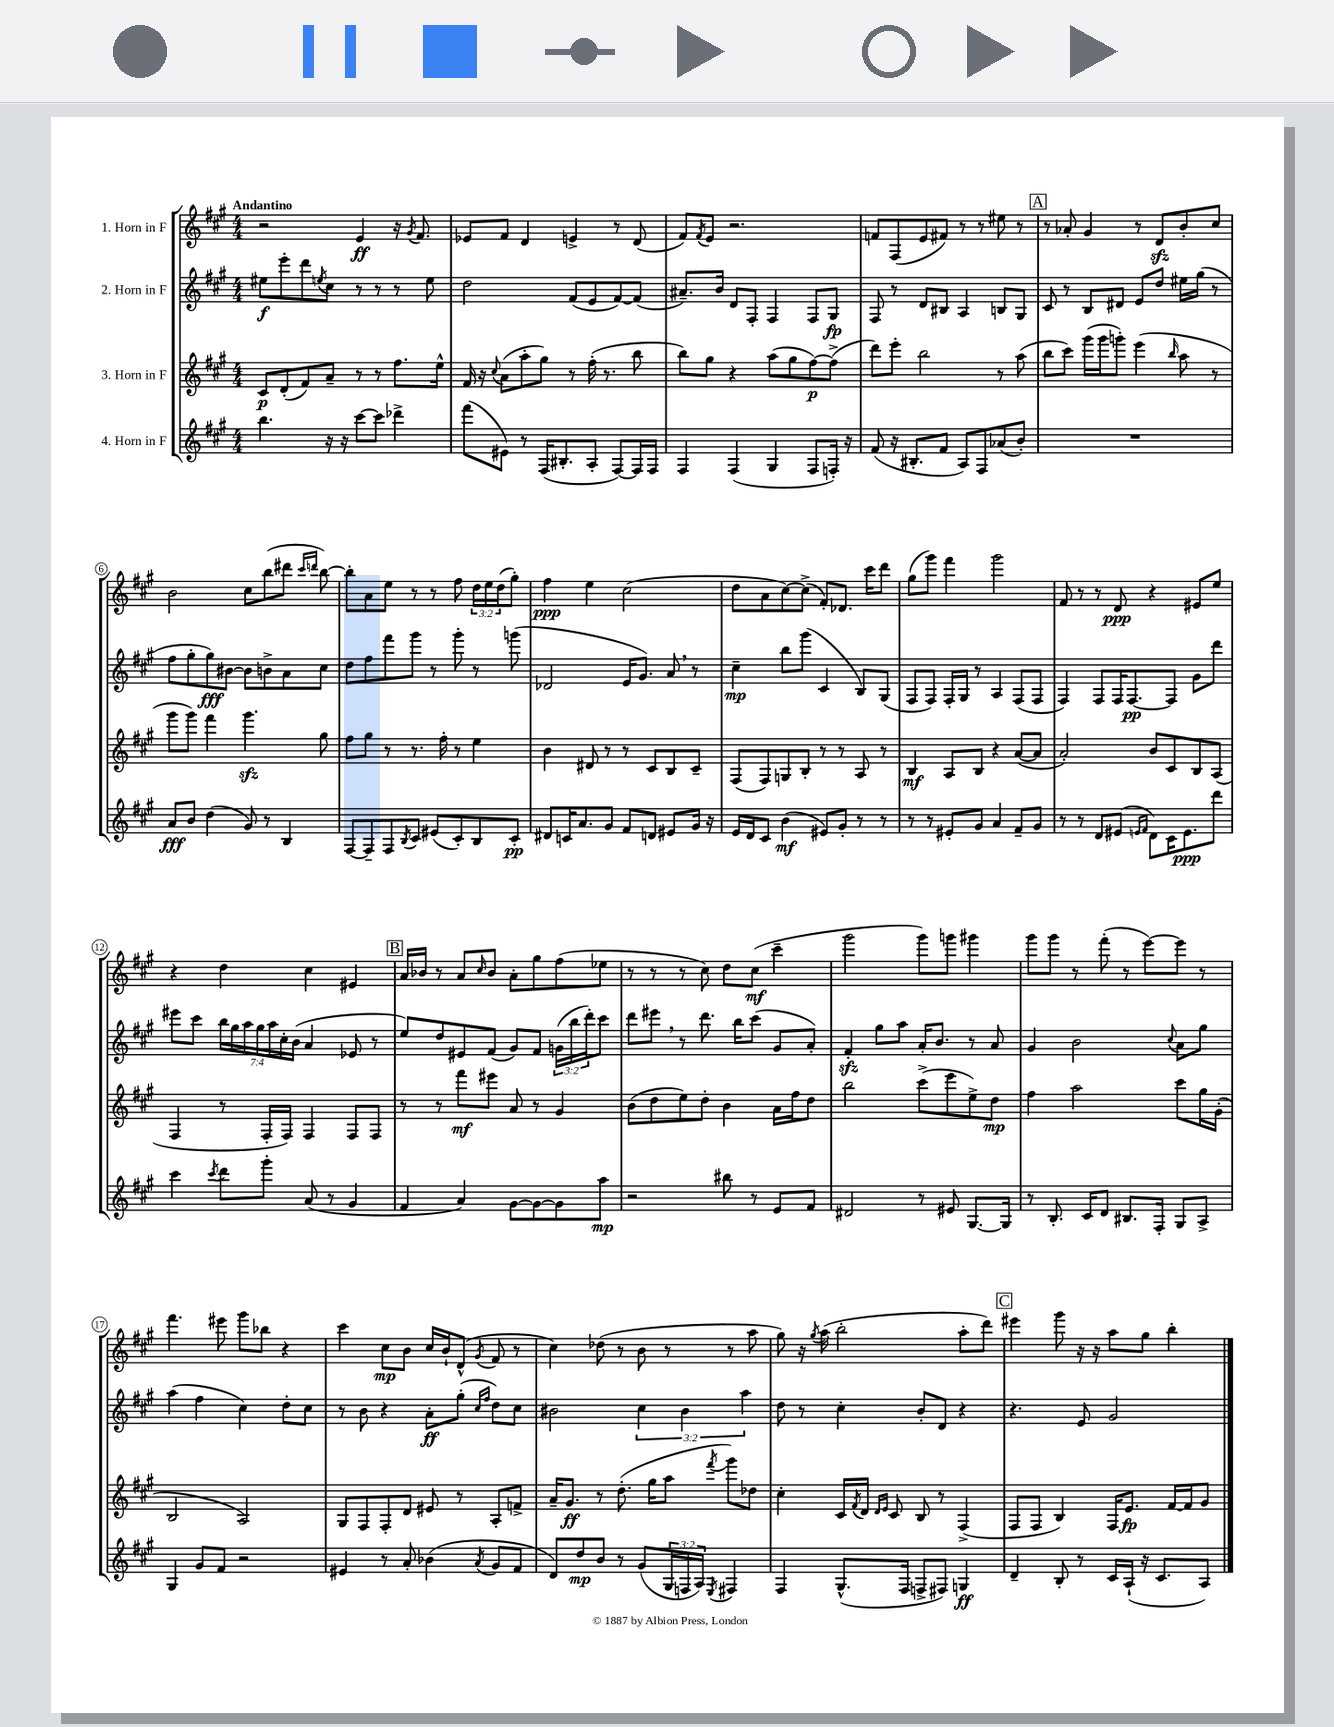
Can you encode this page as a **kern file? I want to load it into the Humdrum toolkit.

**kern	**dynam	**kern	**dynam	**kern	**dynam	**kern	**dynam
*part4	*part4	*part3	*part3	*part2	*part2	*part1	*part1
*staff4	*staff4	*staff3	*staff3	*staff2	*staff2	*staff1	*staff1
*I"4. Horn in F	*	*I"3. Horn in F	*	*I"2. Horn in F	*	*I"1. Horn in F	*
*clefG2	*	*clefG2	*	*clefG2	*	*clefG2	*
*k[f#c#g#]	*	*k[f#c#g#]	*	*k[f#c#g#]	*	*k[f#c#g#]	*
*M4/4	*	*M4/4	*	*M4/4	*	*M4/4	*
=1	=1	=1	=1	=1	=1	=1	=1
!	!	!	!	!	!	!LO:TX:a:B:t=Andantino	!
4.bb\	.	8c#/L	p	8ee#X\L	f	2r	.
.	.	(8d'/	.	8eee'\	.	.	.
.	.	8f#/)	.	8ddd\	.	.	.
.	.	.	.	8qeen/	.	.	.
16r	.	8a~/J	.	8cc#\J	.	.	.
16r	.	.	.	.	.	.	.
[8ccc#\L	.	8r	.	8r	.	4e/	ff
8ccc#\J]	.	8r	.	8r	.	.	.
4ddd-X^\	.	8.ff#\L	.	8r	.	16r	.
.	.	.	.	.	.	8qg#/	.
.	.	.	.	.	.	8.f#/	.
.	.	.	.	8ee\	.	.	.
.	.	16ee^^\Jk	.	.	.	.	.
=2	=2	=2	=2	=2	=2	=2	=2
(8fff#\L	.	16f#/	.	2dd\	.	8e-X/L	.
.	.	16r	.	.	.	.	.
.	.	8qqcc#/	.	.	.	.	.
8e#X\J)	.	(8a\L	.	.	.	8f#/J	.
8r	.	8aa'\	.	.	.	4d/	.
(16F#/KL	.	8gg#\J)	.	.	.	.	.
8.B#X'/	.	.	.	.	.	.	.
.	.	8r	.	(8f#/L	.	4en^/	.
8A'/J	.	(16ff#'\	.	8e/	.	.	.
.	.	8.r	.	.	.	.	.
[8F#/L)	.	.	.	[8f#/)	.	8r	.
16F#/L]	.	8bb\	.	(8f#/J]	.	(8d/	.
16F#/JJ	.	.	.	.	.	.	.
=3	=3	=3	=3	=3	=3	=3	=3
4F#/	.	8bb\L)	.	8.a#X~/L)	.	8f#/L)	.
.	.	.	.	.	.	8qf#/	.
.	.	8gg#\J	.	.	.	8e/J	.
.	.	.	.	16b/Jk	.	.	.
(4F#/	.	4r	.	8d/L	.	2.r	.
.	.	.	.	8F#'/J	.	.	.
4G#/	.	(8aa\L	.	4F#/	.	.	.
.	.	8gg#\	.	.	.	.	.
8F#/L	.	[8ff#\)	p	8F#/L	.	.	.
16Fn'/Jk)	.	(8ff#^\J]	.	8G#/J	fp	.	.
16r	.	.	.	.	.	.	.
=4	=4	=4	=4	=4	=4	=4	=4
(8f#/	.	8ddd\L)	.	8F#/	.	8fn/L	.
16r	.	8eee'\J	.	8r	.	(8F#/	.
8.B#X'/L	.	.	.	.	.	.	.
.	.	2bb\	.	8d/L	.	8e/	.
8f#/J	.	.	.	8B#X/J	.	8f#X/J)	.
8A/L)	.	.	.	4A/	.	8r	.
8F#/	.	.	.	.	.	8r	.
(8a-X/	.	8r	.	8Bn/L	.	8ee#X\	.
8b'/J)	.	(8aa\	.	8G#/J	.	8r	.
!!LO:REH:place=s1:t=A
=5	=5	=5	=5	=5	=5	=5	=5
1r	.	8bb\L	.	8c#/	.	8r	.
.	.	8ccc#\J)	.	8r	.	8a-X'/	.
.	.	(16ggg#\LL	.	8B/L	.	4g#/	.
.	.	16ggg#\J	.	.	.	.	.
.	.	8gggn'\J)	.	8d#X/J	.	.	.
.	.	(4eee\	.	8e/L	.	8r	.
.	.	.	.	8dd/J	.	8dzz/L	.
.	.	16qqbb/	.	.	.	.	.
.	.	8aa\	.	16ee#X\LL	.	8b'/	.
.	.	.	.	(16gg#\JJ	.	.	.
.	.	8r	.	8r	.	8cc#/J	.
!!LO:LB:g=z
=6	=6	=6	=6	=6	=6	=6	=6
8a/L	fff	8ggg#\L	.	8ff#\L	.	2b\	.
8b/J	.	8ggg#\J)	.	8gg#'\	.	.	.
(4dd\	.	4fff#\	.	8gg#\)	fff	.	.
.	.	.	.	[8b#X\J	.	.	.
8g#/)	.	4.ggg#zz\	.	8b#\L]	.	8cc#\L	.
8r	.	.	.	8bn^\	.	(8bb\	.
4B/	.	.	.	8a\	.	8ddd#X\J	.
.	.	.	.	.	.	16qqccc#/LL	.
.	.	.	.	.	.	16qqdddn/JJ	.
.	.	8gg#\	.	8cc#\J	.	[8bb\)	.
=7	=7	=7	=7	=7	=7	=7	=7
[8F#/L	.	8ff#\L	.	8dd\L	.	8bb'\L]	.
8F#~/]	.	8gg#\J	.	8ff#\	.	8a\	.
8F#/	.	8r	.	8fff#\	.	8ee\J	.
8qB/	.	.	.	.	.	.	.
8c#/J	.	8.r	.	8ggg#\J	.	8r	.
(8e#X/L	.	.	.	8r	.	8r	.
.	.	16ff#'\	.	.	.	.	.
8c#'/)	.	8r	.	8ggg#'\	.	8ff#\	.
8B/	.	4ee\	.	8r	.	24dd\LL	.
.	.	.	.	.	.	24ee\	.
.	.	.	.	.	.	(24dd\J	.
8c#'/J	pp	.	.	(8gggn\	.	8gg#'\J)	.
=8	=8	=8	=8	=8	=8	=8	=8
8d#X/L	.	4b\	.	2d-X/	.	4ff#\	ppp
16cn/K	.	.	.	.	.	.	.
8.a/	.	.	.	.	.	.	.
.	.	8d#X/	.	.	.	4ee\	.
8g#/J	.	8r	.	.	.	.	.
8f#/L	.	8r	.	16e/KL	.	(2cc#\	.
.	.	.	.	8.g#/J)	.	.	.
8dn/J	.	8c#/L	.	.	.	.	.
8e#X/L	.	8B/	.	8a,/	.	.	.
16g#/Jk	.	8c#~/J	.	8r	.	.	.
16r	.	.	.	.	.	.	.
=9	=9	=9	=9	=9	=9	=9	=9
16e/LL	.	(8F#/L	.	4cc#~\	mp	8dd\L	.
16d/J	.	.	.	.	.	.	.
8c#/J	.	8F#/)	.	.	.	8a\	.
(4b\	mf	8Gn/	.	8bb\L	.	[8cc#\)	.
.	.	8B'/J	.	(8ggg#\J	.	(8cc#^\J]	.
8e#X/L)	.	8r	.	4c#/	.	8f#'/L)	.
8g#'/J	.	8r	.	.	.	8.d-X/J	.
8r	.	8A/	.	8B/L)	.	.	.
.	.	.	.	.	.	16ccc#\KL	.
8r	.	8r	.	(8G#/J	.	8ddd\J	.
=10	=10	=10	=10	=10	=10	=10	=10
8r	.	4B/	mf	8F#/L	.	(8gg#\L	.
8r	.	.	.	8F#/J)	.	8ggg#\J)	.
8e#X'/L	.	8A/L	.	16F#'/LL	.	4fff#\	.
.	.	.	.	16G#/JJ	.	.	.
8g#/J	.	8B/J	.	8r	.	.	.
4a/	.	4r	.	4A/	.	2ggg#\	.
8f#~/L	.	([8a/L	.	(8F#/L	.	.	.
8g#/J	.	8a/J]	.	8F#/J	.	.	.
=11	=11	=11	=11	=11	=11	=11	=11
8r	.	2a'/)	.	4F#/)	.	8f#/	.
8r	.	.	.	.	.	8r	.
8d/L	.	.	.	8F#/L	.	8r	.
(8e#X/J	.	.	.	16F#/K	.	8d/	ppp
.	.	.	.	[8.F#/	pp	.	.
16qqen/LL	.	.	.	.	.	.	.
16qqf#/JJ	.	.	.	.	.	.	.
8d\L)	.	8b/L	.	.	.	4r	.
16c#\K	.	8c#/	.	8F#/J]	.	.	.
8.e\	ppp	.	.	.	.	.	.
.	.	8B/	.	8g#\L	.	8e#X/L	.
8ddd\J	.	(8A/J	.	8ddd\J	.	8ee/J	.
!!LO:LB:g=z
=12	=12	=12	=12	=12	=12	=12	=12
4ccc#\	.	4F#/	.	8eee#X\L	.	4r	.
.	.	.	.	8ccc#\J	.	.	.
8qccc#/	.	.	.	.	.	.	.
8ddd\L	.	8r	.	28bb\LL	.	4dd\	.
.	.	.	.	28gg#\	.	.	.
.	.	.	.	28aa\	.	.	.
.	.	.	.	28gg#\	.	.	.
8ggg#'\J	.	16F#'/LL	.	.	.	.	.
.	.	.	.	28aa\	.	.	.
.	.	.	.	28cc#'\	.	.	.
.	.	16F#/JJ)	.	.	.	.	.
.	.	.	.	(28b\JJ	.	.	.
(8a/	.	4F#/	.	4a/	.	4cc#\	.
8r	.	.	.	.	.	.	.
4g#/	.	8F#/L	.	8e-X/	.	4e#X/	.
.	.	8F#/J	.	8r	.	.	.
!!LO:REH:place=s1:t=B
=13	=13	=13	=13	=13	=13	=13	=13
4f#/	.	8r	.	8ee/L)	.	16a/LL	.
.	.	.	.	.	.	16b-X/JJ	.
.	.	8r	.	8dd/	.	8r	.
4a/)	.	8fff#\L	mf	8e#X/	.	8a/L	.
.	.	.	.	.	.	16qqcc#/	.
.	.	8eee#X\J	.	(8f#/J	.	8b-/J	.
[8g#\L	.	8a/	.	8g#/L)	.	8a'\L	.
8g#\_	.	8r	.	8f#/J	.	8gg#\	.
8g#\]	.	4g#/	.	(24gn\LL	.	(8ff#\	.
.	.	.	.	24bb\	.	.	.
.	.	.	.	24ddd'\J)	.	.	.
8aa\J	mp	.	.	8ccc#\J	.	8ee-X\J	.
=14	=14	=14	=14	=14	=14	=14	=14
2r	.	(8b\L	.	8ddd\L	.	8r	.
.	.	8dd\	.	8eee#X,\J	.	8r	.
.	.	8ee\)	.	8r	.	8r	.
.	.	8dd'\J	.	8.ddd\	.	8cc#\)	.
8bb#X\	.	4b\	.	.	.	8dd\L	.
.	.	.	.	16bb\KL	.	.	.
8r	.	.	.	(8ccc#\J	.	(8cc#\J	mf
8e/L	.	16a\LL	.	8g#/L	.	4ccc#~\	.
.	.	16ff#\J	.	.	.	.	.
8f#/J	.	8dd\J	.	8a'/J)	.	.	.
=15	=15	=15	=15	=15	=15	=15	=15
2d#X/	.	2bb\	.	4f#zz'/	.	2ggg#\	.
.	.	.	.	8gg#\L	.	.	.
.	.	.	.	8aa\J	.	.	.
8r	.	(8ccc#^\L	.	16a'/KL	.	8ggg#\L)	.
.	.	.	.	8.b/J	.	.	.
8e#X/	.	8eee\	.	.	.	8gggn\J	.
[8.G#/L	.	8ee^\)	.	8r	.	4ggg#X\	.
.	.	8dd\J	mp	8a/	.	.	.
16G#/Jk]	.	.	.	.	.	.	.
=16	=16	=16	=16	=16	=16	=16	=16
8r	.	4ff#\	.	4g#/	.	8ggg#\L	.
8.B'/	.	.	.	.	.	8ggg#\J	.
.	.	2aa\	.	2b\	.	8r	.
16c#/KL	.	.	.	.	.	.	.
8d/J	.	.	.	.	.	(8fff#'\	.
8.B#X/L	.	.	.	.	.	8r	.
.	.	.	.	.	.	[8eee\L)	.
16F#'/Jk	.	.	.	.	.	.	.
.	.	.	.	8qqcc#/	.	.	.
8G#/L	.	8ccc#\L	.	8a\L	.	8eee\J]	.
8A^/J	.	16gg#\L	.	8gg#\J	.	8r	.
.	.	(16g#'\JJ	.	.	.	.	.
!!LO:LB:g=z
=17	=17	=17	=17	=17	=17	=17	=17
4G#/	.	2B/	.	(4aa\	.	4.fff#\	.
8g#/L	.	.	.	4ff#\	.	.	.
8f#/J	.	.	.	.	.	8eee#X\	.
2r	.	2A/)	.	4cc#\)	.	8ggg#\L	.
.	.	.	.	.	.	8bb-X\J	.
.	.	.	.	8dd'\L	.	4r	.
.	.	.	.	8cc#\J	.	.	.
=18	=18	=18	=18	=18	=18	=18	=18
4e#X/	.	8G#/L	.	8r	.	4ccc#\	.
.	.	8F#/	.	8b\	.	.	.
8r	.	8F#'/	.	4r	.	8cc#\L	mp
8a'/	.	8d/J	.	.	.	8b\J	.
(4b-X\	.	8e#X/	.	8a'\L	ff	16cc#/LL	.
.	.	.	.	.	.	16b`/J	.
.	.	8r	.	(8gg#'\J	.	(8d^^/J	.
.	.	.	.	16qqcc#/LL	.	.	.
8qa/	.	.	.	16qqff#/JJ	.	8qg#/	.
8g#/L	.	8A'/L	.	8dd\L)	.	8f#/	.
8f#/J	.	8fn^/J	.	8cc#\J	.	8r	.
=19	=19	=19	=19	=19	=19	=19	=19
8d/L)	.	16a~/KL	.	2b#X\	.	4cc#\)	.
.	.	8.g#/J	ff	.	.	.	.
8dd/	mp	.	.	.	.	.	.
8b/J	.	8r	.	.	.	(8dd-X\	.
8r	.	(8.dd'\	.	.	.	8r	.
(8g#/L	.	.	.	6cc#\	.	8b\	.
.	.	16gg#\KL	.	.	.	.	.
24G#/L	.	8aa\J	.	.	.	8r	.
24Fn/	.	.	.	6b#\	.	.	.
24A/JJ)	.	.	.	.	.	.	.
8qE/	.	8qfff#/	.	.	.	.	.
4F#X/	.	8ggg#\L)	.	.	.	8r	.
.	.	.	.	6aa\	.	.	.
.	.	8dd-X\J	.	.	.	8aa\	.
=20	=20	=20	=20	=20	=20	=20	=20
4F#/	.	4cc#'\	.	8dd\	.	8gg#\)	.
.	.	.	.	8r	.	16r	.
.	.	.	.	.	.	8qgg#/	.
.	.	.	.	.	.	(16aa\	.
(8.G#^^/L	.	16c#/LL	.	4cc#'\	.	2bb'\	.
.	.	8qf#/	.	.	.	.	.
.	.	16d/JJ	.	.	.	.	.
.	.	16qqd/LL	.	.	.	.	.
.	.	16qqe/JJ	.	.	.	.	.
.	.	8c#/	.	.	.	.	.
16F#/Jk	.	.	.	.	.	.	.
8Fn^/L	.	8B/	.	8b'/L	.	.	.
8F#X/J)	.	8r	.	8d/J	.	.	.
4Gn/	ff	(4F#^/	.	4r	.	8aa'\L	.
.	.	.	.	.	.	8ddd\J)	.
!!LO:REH:place=s1:t=C
=21	=21	=21	=21	=21	=21	=21	=21
4d~/	.	8F#/L	.	4.r	.	4eee#X\	.
.	.	8F#/J	.	.	.	.	.
8B'/	.	4B/)	.	.	.	8ggg#\	.
8r	.	.	.	8e/	.	16r	.
.	.	.	.	.	.	16r	.
16c#/LL	.	16F#/KL	.	2g#/	.	8aa\L	.
(16A`/JJ	.	8.e/J	fp	.	.	.	.
16r	.	.	.	.	.	8gg#\J	.
8.c#/L	.	.	.	.	.	.	.
.	.	[16f#/LL	.	.	.	4bb'\	.
.	.	16f#/J]	.	.	.	.	.
8A/J)	.	8g#/J	.	.	.	.	.
==	==	==	==	==	==	==	==
*-	*-	*-	*-	*-	*-	*-	*-
